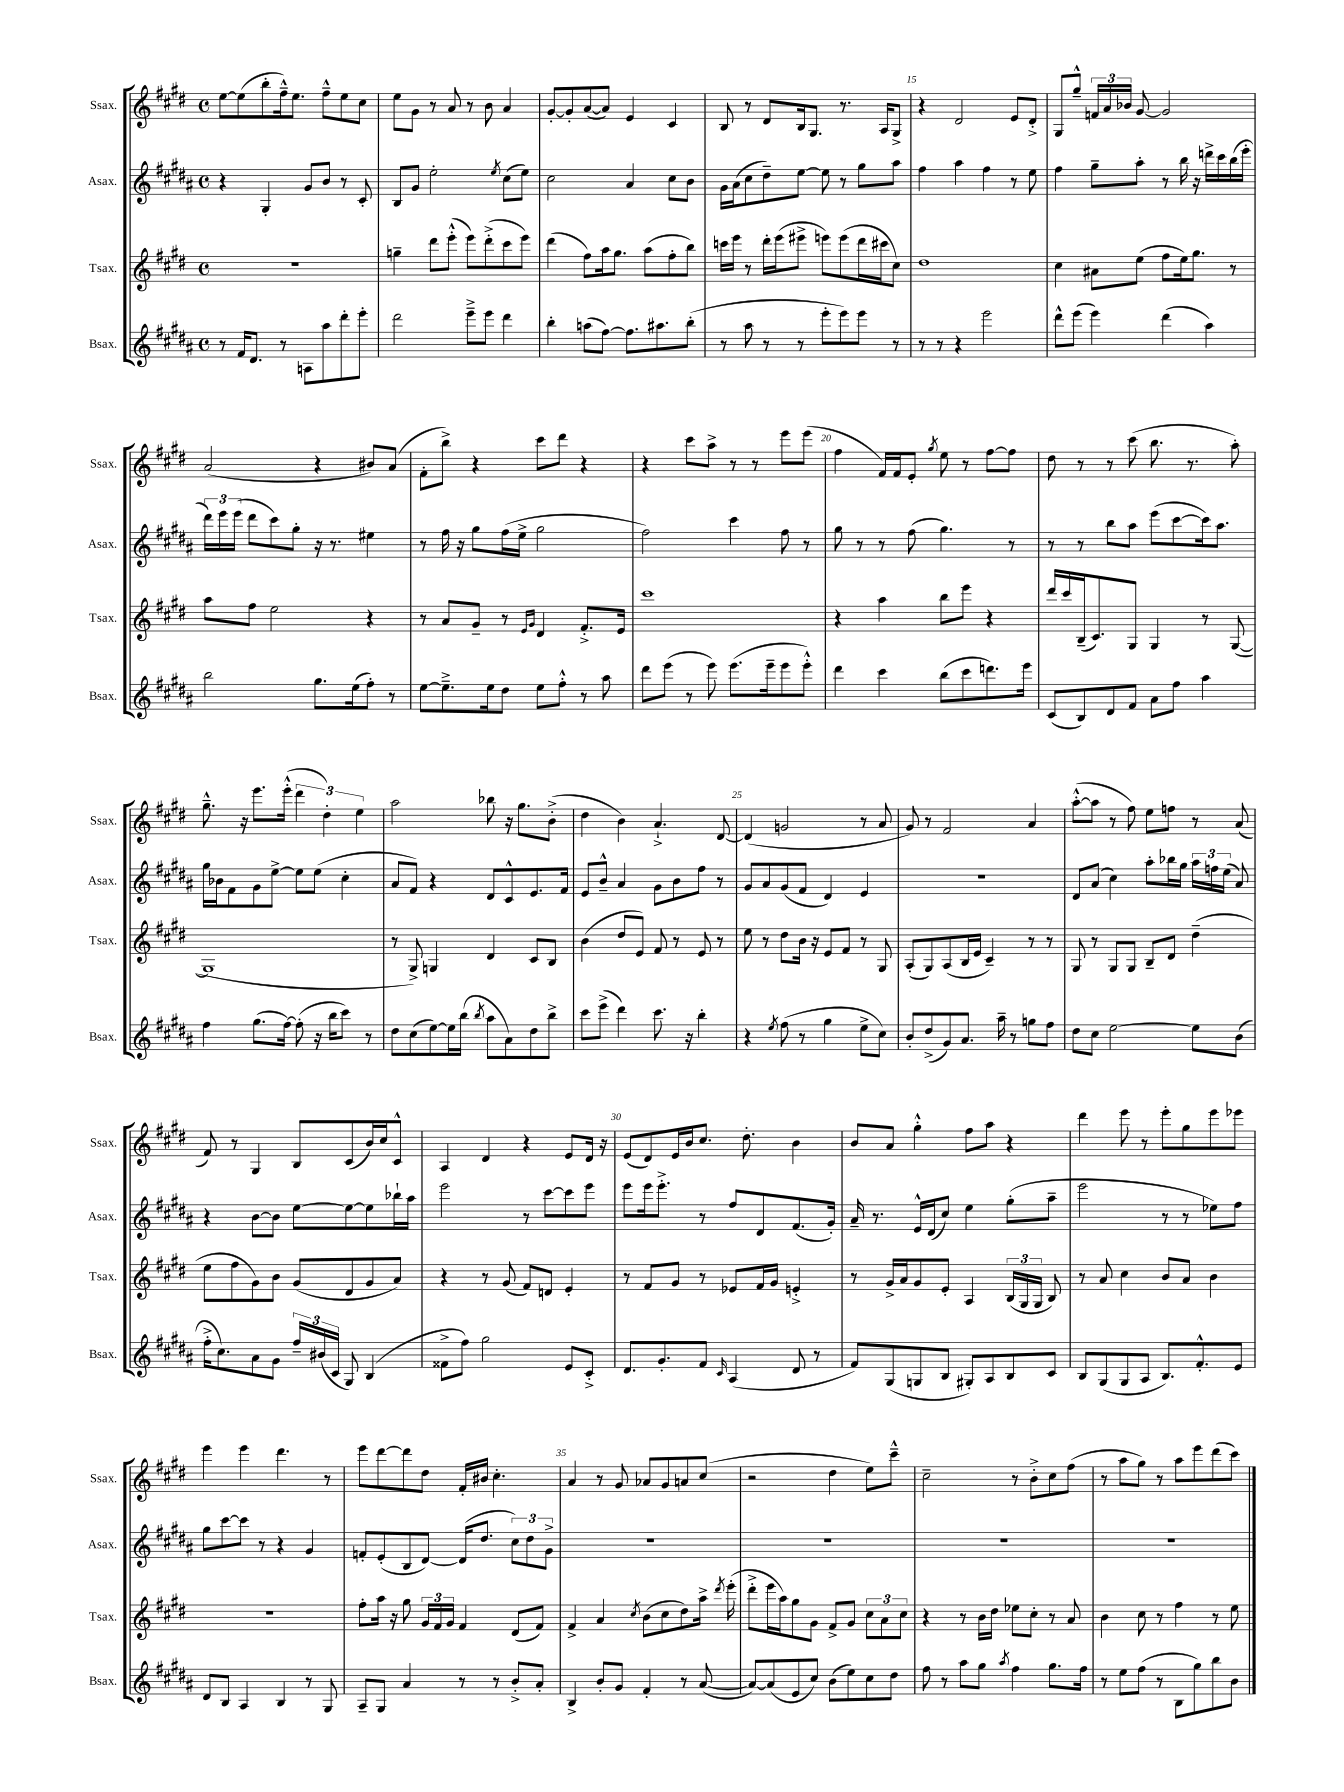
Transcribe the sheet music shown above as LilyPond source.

<<
\new StaffGroup <<
\new Staff = "s0" \with { instrumentName = "Ssax." shortInstrumentName = "Ssax." } {
    \clef treble \key e \major \defaultTimeSignature \time 4/4
    \autoBeamOff e''8[~ e''8( b''8-. fis''16---^) e''8.] fis''8[---^ e''8 cis''8] |
    e''8[ gis'8] r8 a'8 r8 b'8 a'4 |
    gis'8[~-. gis'8-. a'8~( a'8]) e'4 cis'4 |
    b8 r8 dis'8[ b16 gis8.] r8. a16[ gis8]-> |
    r4 dis'2 e'8[ dis'8]-.-> |
    gis8[ gis''8]---^ \tuplet 3/2 { f'16[ a'16 bes'16] } gis'8~ gis'2 |
    a'2( r4 bis'8[) a'8]( |
    fis'8[-. b''8]->) r4 cis'''8[ dis'''8] r4 |
    r4 cis'''8[ a''8]-> r8 r8 e'''8[ e'''8]( |
    fis''4 fis'16[) fis'16 e'8]-. \acciaccatura { gis''8 } e''8 r8 fis''8[~ fis''8] |
    dis''8 r8 r8 cis'''8( b''8. r8. a''8-.) |
    gis''8.---^ r16 e'''8.[ e'''16]-.-^( \tuplet 3/2 { dis'''4 dis''4-.) e''4 } |
    a''2 bes''8 r16 gis''8.[ b'8]-.->( |
    dis''4 b'4) a'4.-!-> dis'8~ |
    dis'4( g'2 r8 a'8 |
    gis'8) r8 fis'2 a'4 |
    a''8[~-.-^( a''8] r8 fis''8) e''8[ f''8] r8 a'8( |
    fis'8) r8 gis4 b8[ cis'8( b'16) cis''16 cis'8]-^ |
    a4 dis'4 r4 e'8[ dis'16] r16 |
    e'8[( dis'8) e'16 b'16 cis''8.] dis''8.-. b'4 |
    b'8[ a'8] gis''4-.-^ fis''8[ a''8] r4 |
    dis'''4 e'''8 r8 e'''8[-. gis''8 e'''8 ees'''8] |
    e'''4 e'''4 dis'''4. r8 |
    e'''8[ dis'''8~ dis'''8 dis''8] fis'16[-. bis'16] cis''4.-. |
    a'4 r8 gis'8 aes'8[ gis'8 a'8 cis''8]( |
    r2 dis''4 e''8[) cis'''8]---^ |
    cis''2-- r8 b'8[-.-> cis''8 fis''8]( |
    r8 a''8[ gis''8]) r8 a''8[ e'''8 dis'''8( cis'''8]) \bar "|." |
}
\new Staff = "s1" \with { instrumentName = "Asax." shortInstrumentName = "Asax." } {
    \clef treble \key b \major \defaultTimeSignature \time 4/4
    \autoBeamOff r4 gis4-. gis'8[ b'8] r8 cis'8-. |
    b8[ gis'8] e''2-. \acciaccatura { e''8 } cis''8[( e''8]) |
    cis''2 ais'4 cis''8[ b'8] |
    gis'16[ ais'16( cis''8 dis''8--) e''8]~ e''8 r8 gis''8[ ais''8] |
    fis''4 ais''4 fis''4 r8 e''8 |
    fis''4 gis''8[-- ais''8]-. r8 b''16 r16 d'''16[-> cis'''16 b''16( e'''16]-. |
    \tuplet 3/2 { dis'''16[) e'''16 e'''16]( } dis'''8[ cis'''8) gis''8]-. r16 r8. eis''4 |
    r8 fis''16 r16 gis''8[ fis''16( e''16]-> gis''2 |
    fis''2) cis'''4 fis''8 r8 |
    gis''8 r8 r8 fis''8( gis''4.) r8 |
    r8 r8 b''8[ ais''8] e'''8[( cis'''8~ cis'''16) ais''8.] |
    gis''16[ bes'16 fis'8 gis'8 e''8]~-> e''8[ e''8]( cis''4-. |
    ais'8[ fis'8]) r4 dis'8[ cis'8-^ e'8. fis'16] |
    e'8[ b'8]---^ ais'4 gis'8[ b'8 fis''8] r8 |
    gis'8[ ais'8 gis'8( fis'8] dis'4) e'4 |
    R1 |
    dis'8[ ais'8]( cis''4) ais''8[-. bes''16 gis''16] \tuplet 3/2 { ais''16[ f''16 e''16]( } ais'8) |
    r4 b'8[~ b'8] e''8[~ e''8~ e''8 bes''16-! ais''16] |
    e'''2 r8 cis'''8[~ cis'''8 e'''8] |
    e'''8[ e'''16 e'''8.]-.-> r8 fis''8[ dis'8 fis'8.( gis'16]-.) |
    ais'16-- r8. e'16[-^ dis'16( cis''8]) e''4 gis''8[-.( ais''8]-- |
    e'''2 r8 r8 ees''8[) fis''8] |
    gis''8[ cis'''8~ cis'''8] r8 r4 gis'4 |
    f'8[-. e'8-.( b8 dis'8]~) dis'16[( dis''8.] \tuplet 3/2 { cis''8[) dis''8 gis'8]-> } |
    R1 |
    R1 |
    R1 |
    R1 \bar "|." |
}
\new Staff = "s2" \with { instrumentName = "Tsax." shortInstrumentName = "Tsax." } {
    \clef treble \key e \major \defaultTimeSignature \time 4/4
    \autoBeamOff R1 |
    g''4-- dis'''8[ e'''8]-.-^( e'''8[) dis'''8-.->( cis'''8 e'''8]) |
    dis'''4( fis''8[) a''16 gis''8.] a''8[( fis''8-. b''8]) |
    c'''16[ e'''16] r8 dis'''16[-. e'''16( eis'''8]-> e'''8[) e'''8( dis'''16 cis'''16 cis''8]) |
    dis''1 |
    cis''4 ais'8[ e''8]( fis''8[ e''16) gis''8.] r8 |
    a''8[ fis''8] e''2 r4 |
    r8 a'8[ gis'8]-- r8 \grace { e'16[ gis'16] } dis'4 fis'8.[-.-> e'16] |
    cis'''1 |
    r4 a''4 b''8[ e'''8] r4 |
    dis'''16[ cis'''16 b16--( cis'8.) gis8] gis4 r8 gis8~( |
    gis1 |
    r8 gis8->) g4 dis'4 cis'8[ b8] |
    b'4( dis''8[ e'8]) fis'8 r8 e'8 r8 |
    e''8 r8 dis''8[ b'16] r16 e'8[ fis'8] r8 gis8 |
    a8[-.( gis8) a8( b16 e'16] cis'4--) r8 r8 |
    gis8 r8 gis8[ gis8] b8[-- dis'8] dis''4--( |
    e''8[ fis''8 gis'8) b'8] gis'8[( dis'8 gis'8 a'8]) |
    r4 r8 gis'8( fis'8[) d'8] e'4-. |
    r8 fis'8[ gis'8] r8 ees'8[ fis'16 gis'16] e'4-.-> |
    r8 gis'16[-> a'16 gis'8 e'8]-. a4 \tuplet 3/2 { b16[( gis16 gis16] } b8) |
    r8 a'8 cis''4 b'8[ a'8] b'4 |
    R1 |
    fis''8[-. a''16] r16 gis''8 \tuplet 3/2 { gis'16[ fis'16 gis'16] } fis'4 dis'8[( fis'8]) |
    fis'4-> a'4 \acciaccatura { cis''8 } b'8[( cis''8 dis''8) a''16]-> \acciaccatura { dis'''8 } e'''16-.( |
    dis'''8[-.-> e'''16 a''16) gis''8 gis'8] fis'8[-> gis'8] \tuplet 3/2 { cis''8[ a'8 cis''8] } |
    r4 r8 b'16[ dis''16] ees''8[ cis''8]-. r8 a'8 |
    b'4 cis''8 r8 fis''4 r8 e''8 \bar "|." |
}
\new Staff = "s3" \with { instrumentName = "Bsax." shortInstrumentName = "Bsax." } {
    \clef treble \key b \major \defaultTimeSignature \time 4/4
    \autoBeamOff r8 fis'16[ dis'8.] r8 a8[ ais''8 dis'''8-. e'''8]-. |
    dis'''2 e'''8[---> e'''8] dis'''4 |
    b''4-. a''8[( fis''8]~) fis''8.[ ais''8. b''8]-.( |
    r8 ais''8 r8 r8 e'''8[-. e'''8) e'''8] r8 |
    r8 r8 r4 e'''2 |
    dis'''8[-^ e'''8]( e'''4) dis'''4( ais''4) |
    b''2 gis''8.[ e''16( fis''8]-.) r8 |
    e''8[~ e''8.---> e''16 dis''8] e''8[ fis''8]-.-^ r8 ais''8 |
    dis'''8[ e'''8]( r8 e'''8) e'''8.[( e'''16-- e'''8 e'''8]-.-^) |
    dis'''4 cis'''4 b''8[( cis'''8 d'''8.) e'''16] |
    cis'8[( b8) dis'8 fis'8] ais'8[ fis''8] ais''4 |
    fis''4 gis''8.[( fis''16]~) fis''8-.( r16 b''16[ cis'''8]) r8 |
    dis''8[ cis''8( e''8~) e''16 b''16]( \acciaccatura { b''8 } ais''8[ ais'8) dis''8 b''8]-> |
    cis'''8[ e'''8]->( dis'''4) cis'''8. r16 b''4-. |
    r4 \acciaccatura { e''8 } fis''8( r8 gis''4 e''8[-> cis''8]) |
    b'8[-. dis''8->( gis'8) ais'8.] ais''16-- r8 g''8[ fis''8] |
    dis''8[ cis''8] e''2~ e''8[ b'8]( |
    fis''16[-.-> cis''8.) ais'8 gis'8] \tuplet 3/2 { fis''16[-- bis'16( cis'16] } gis8) b4( |
    fisis'8[-> fis''8]) gis''2 e'8[ cis'8]-.-> |
    dis'8.[ gis'8.-. fis'8] \grace { cis'16 } ais4( dis'8 r8 |
    fis'8[) gis8( g8 b8] gis8[-.) ais8 b8 cis'8] |
    b8[ gis8( gis8 ais8] b8.[) fis'8.-.-^ e'8] |
    dis'8[ b8] ais4 b4 r8 gis8 |
    ais8[-- gis8] ais'4 r8 r8 b'8[-.-> ais'8]-. |
    b4-> b'8[-. gis'8] fis'4-. r8 ais'8~( |
    ais'8[~) ais'8( e'8 cis''8]) b'8[( e''8) cis''8 dis''8] |
    fis''8 r8 ais''8[ gis''8] \acciaccatura { ais''8 } fis''4 gis''8.[ fis''16] |
    r8 e''8[ fis''8]( r8 b8[ gis''8) b''8 b'8] \bar "|." |
}
>>
>>
\layout { \context { \Score currentBarNumber = #11 \override BarNumber.break-visibility = ##(#f #t #t) barNumberVisibility = #(every-nth-bar-number-visible 5) } }
